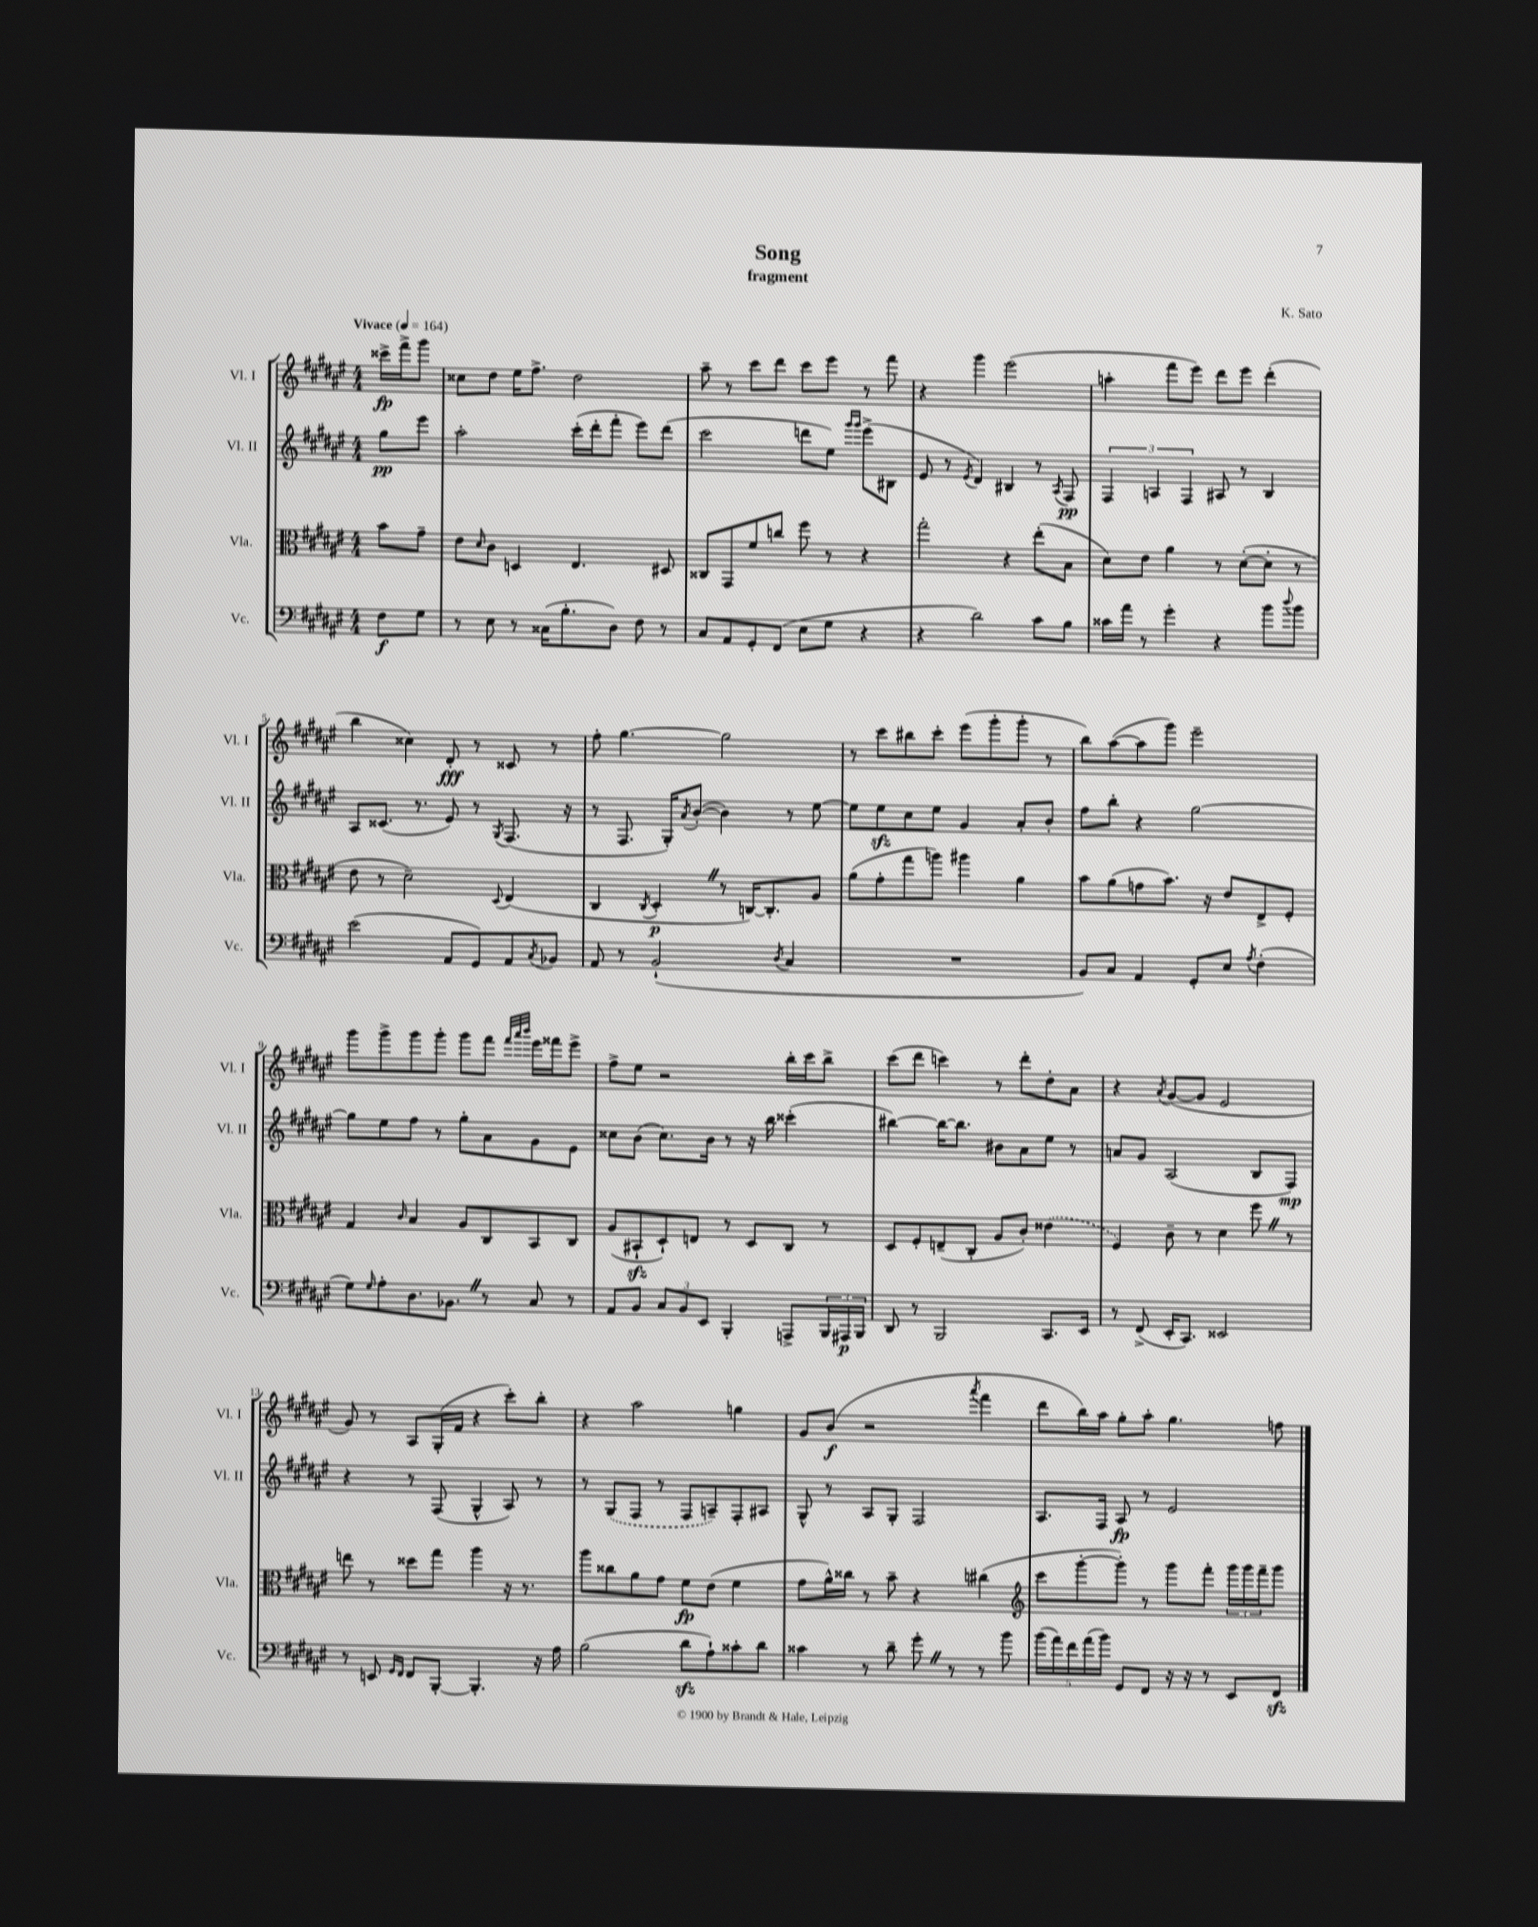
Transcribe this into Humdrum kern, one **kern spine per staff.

**kern	**kern	**kern	**kern
*staff4	*staff3	*staff2	*staff1
*clefF4	*clefC3	*clefG2	*clefG2
*k[f#c#g#d#a#e#]	*k[f#c#g#d#a#e#]	*k[f#c#g#d#a#e#]	*k[f#c#g#d#a#e#]
*M4/4	*M4/4	*M4/4	*M4/4
*MM164	*MM164	*MM164	*MM164
8F#	8b	8gg#	16ccc##^
.	.	.	16fff#^
8G#	8g#~	8eee#	8ggg#
=	=	=	=
8r	8e#	2aa#'	8cc##
.	16qqd#	.	.
8E#	8c#	.	8dd#
8r	4D	.	16ee#
.	.	.	8.ff#^
(16C##	.	.	.
8.B'	.	.	.
.	4.E#	(16ccc#'	2dd#
.	.	16ddd#'	.
8D#)	.	8fff#'	.
8F#	.	8eee#)	.
8r	8D#	(8ddd#	.
=	=	=	=
8C#	8C##	2ccc#	8aa#~
8AA#	8GG#	.	8r
8GG#'	8f#	.	8ccc#
(8FF#	8cc	.	8ddd#
8E#	8ff#	8ddd	8ccc#
8G#	8r	8ee#)	8eee#
.	.	16qqggg#	.
.	.	16qqggg#	.
4r	4r	(8eee#^	8r
.	.	8B#	8fff#
=	=	=	=
4r	2gg#'	8e#	4r
.	.	8r	.
.	.	8qe#	.
2d#)	.	4d#)	4ggg#
.	4r	4B#	(2eee#
8c#	(8ee#'	8r	.
.	.	8qA#	.
8B	8B	8F#	.
=	=	=	=
16c##	8d#)	6F#	4aa'
16a#	.	.	.
8r	8e#	.	.
.	.	6A	.
4g#'	4a#	.	8fff#
.	.	6F#	.
.	.	.	8eee#)
4r	8r	8A#	8ddd#
.	([8d#'	8r	8eee#
8b	8d#']	4B	(4ddd#'
8qqdd#	.	.	.
8b	8r	.	.
=	=	=	=
(2e#	8e#	8A#	4bb
.	8r	(8.c##	.
.	2d#~)	.	4cc##)
.	.	8.r	.
8AA#	.	8e#)	8d#'
8GG#)	.	8r	8r
.	8qqD#	8qG#	.
8AA#	(4E#	(8.F#	8c##
8qC#	.	.	.
8BB-	.	.	8r
.	.	16r	.
=	=	=	=
8AA#	4C#	8r	8ff#'
8r	.	8.F#	[4.gg#
.	8qC#	.	.
(2BB`	4D#'	.	.
.	.	16G#')	.
.	.	8qa#	.
.	.	([8b'	.
.	8r	4b])	2gg#]
.	[16C)	.	.
.	8.C']	.	.
8qD#	.	.	.
4C#	.	8r	.
.	8A#	[8ee#	.
=	=	=	=
1r	(8a#	8ee#]	8r
.	8g#'	8ee#	8ccc#
.	8gg#	8cc#	8bb#
.	8aa)	8ee#	8ccc#'
.	4aa#	4g#	(8eee#
.	.	.	8ggg#'
.	4a#	8a#'	8ggg#'
.	.	8b'	8r
=	=	=	=
8BB)	8b	8ff#	8bb)
8C#	(8a#	8bb'	([8aa#
4AA#	8g	4r	8aa#]
.	8.b)	.	8ggg#)
8GG#'	.	[2gg#	2eee#~
.	16r	.	.
8E#	8e#	.	.
8qA#	.	.	.
(4F#'	8E#^	.	.
.	8F#'	.	.
=	=	=	=
8G#)	4G#	8gg#]	8ggg#
16qqG#	.	.	.
8A#'	.	8ee#	8ggg#^
.	16qqc#	.	.
8.D#	4B	8ff#	8ggg#
.	.	8r	8ggg#'
8.BB-	.	.	.
.	8A#	8gg#'	8ggg#
8r	8C#	8a#	8fff#
.	.	.	32qqfff#
.	.	.	32qqaaa#
.	.	.	32qqbbb
8C#	8BB	8g#	16eee#
.	.	.	16fff##
8r	8C#	8e#	8eee#^
=	=	=	=
8AA#	(8A#	8cc##	8ff#^
8BB	8BB#`	(8b	8ee#
12C#	8D#`)	8.cc##)	2r
12BB	.	.	.
.	8E	.	.
12EE#	.	.	.
.	.	16b	.
4BBB'	8r	8r	.
.	8D#	16r	.
.	.	16bb	.
8AAA^	8C#	(4ccc##'	16bb'
.	.	.	16ccc#
24BBB	8r	.	8bb^
24AAA#	.	.	.
24BBB	.	.	.
=	=	=	=
8DD#	8D#	[4bb#)	(8ccc#
8r	8F#'	.	8ddd#
2BBB	(8E~	16bb#_	4ccc)
.	.	8.bb#]	.
.	8C#'	.	.
.	8A#	8b#	8r
.	8c#')	8a#	8ddd#'
8.CC#	(4e##	8ee#	8dd#'
.	.	8r	8a#
16EE#	.	.	.
=	=	=	=
8r	4F#)	8a	4r
(8FF#^	.	8g#	.
.	.	.	8qa#
16EE#'	8c#~	(2A#	([8g#
8.CC#)	.	.	.
.	8r	.	8g#]
2EE##	4d#	.	2e#
.	8ff#	8B	.
.	8r	8F#)	.
=	=	=	=
8r	8ee	4r	8g#)
8EE	8r	.	8r
16qqGG#	.	.	.
16qqFF#	.	.	.
8FF#	8dd##	8r	8A#
[8BBB'	8gg#	(8F#	(16G#'
.	.	.	16f#
4.BBB']	4aa#	4G#^^	4r
.	16r	8A#)	8ccc#')
.	8.r	.	.
16r	.	8r	8bb'
16A#	.	.	.
=	=	=	=
(2B	8aa#	8r	4r
.	8cc##	(8G#	.
.	8a#	8F#	2aa#
.	8g#	8r	.
8d#	8f#	8F#	.
8A#`)	(8e#	8A~)	.
8c##'	4f#	8F#'	4gg
8d#	.	8A#	.
=	=	=	=
4c##	8g#	8G#^^	8g#
.	16a#^^)	8r	(8b
.	16cc##	.	.
8r	8r	8A#	2r
8d#~	8b~	8G#'	.
8g#'	4r	2F#	.
8r	.	.	.
.	.	.	8qaaa#
8r	(4cc#	.	4fff#
8b	.	.	.
=	=	=	=
*	*clefG2	*	*
(20b	8ccc#	8.A#	8ddd#
20a#)	.	.	.
20f#	.	.	.
.	[8ggg#'	.	16bb)
(20a#	.	.	.
.	.	16F#	16aa#
20b)	.	.	.
8GG#	8ggg#'])	8A#	8gg#'
8FF#	8r	8r	8aa#'
16r	8ggg#	2e#	4.gg#
16r	.	.	.
8r	8fff#'	.	.
8EE#	24ggg#	.	.
.	24ggg#	.	.
.	24fff#~	.	.
8FF#	8ggg#	.	8ff
==	==	==	==
*-	*-	*-	*-
